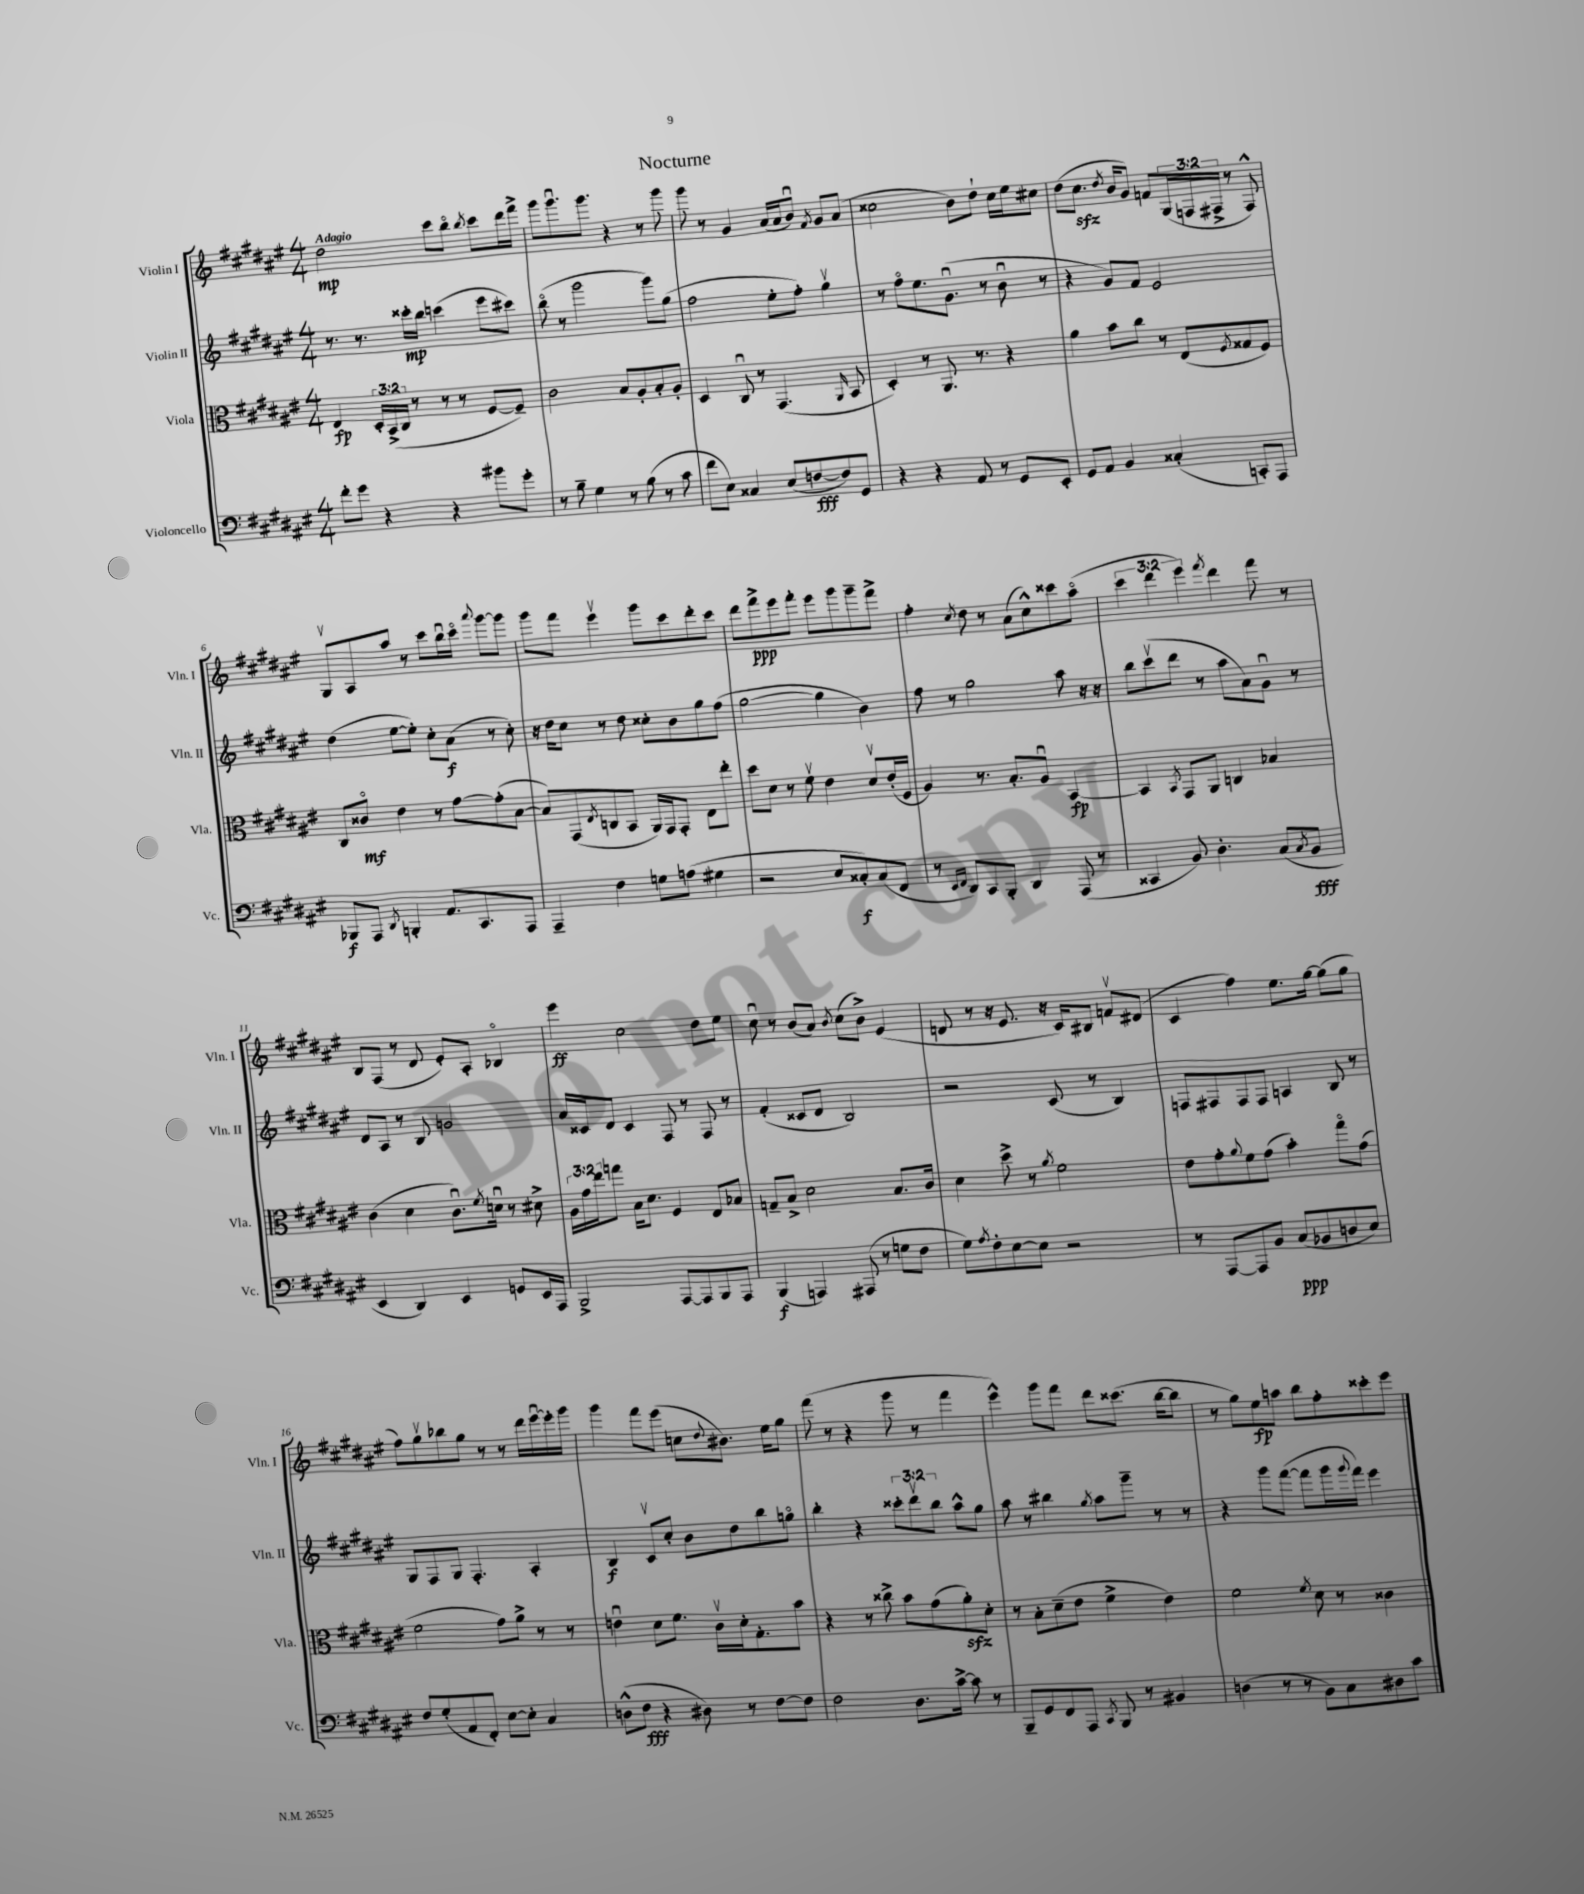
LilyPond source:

\header { title = "Nocturne" }
<<
\new StaffGroup <<
\new Staff = "s0" \with { instrumentName = "Violin I" shortInstrumentName = "Vln. I" } {
    \clef treble \key fis \major \numericTimeSignature \time 4/4 \override Staff.TupletNumber.text = #tuplet-number::calc-fraction-text \tempo "Adagio"
    dis''2\mp cis'''8 b''8\flageolet \acciaccatura { b''8 } cis'''8 dis'''16 fis'''16-> |
    gis'''8 gis'''8.\downbow gis'''8. r4 r8 gis'''8 |
    gis'''8 r8 gis'4 ais'16( ais'16 b'8\downbow) \acciaccatura { fis'8 } gis'8 ais'8( |
    cisis''2 b'8) dis''8-! cisis''16 eis''16 cis''8 |
    dis''8( cis''8.\sfz \acciaccatura { dis''8 } b'16 gis'8) f'8 \tuplet 3/2 { gis16( f16 fis16-> } r8 fis8-^) |
    gis8\upbow ais8 ais''8 r8 cis'''8 b''16\downbow cis'''16\flageolet \appoggiatura { ais'''8 } gis'''8~ gis'''8 |
    gis'''8 fis'''8 eis'''4\upbow gis'''8 cis'''8 dis'''8-. cis'''8 |
    dis'''8 fis'''8->\ppp eis'''8 fis'''8-. eis'''8 gis'''8 gis'''8-- fis'''8-> |
    fis''4-. \acciaccatura { cis''8 } dis''8 r8 ais'8( cis''8-^) cisis'''8 ais''8\flageolet( |
    \tuplet 3/2 { cis'''4 dis'''4 eis'''4) } \acciaccatura { fis'''8 } dis'''4 fis'''8 r8 |
    b8 fis8( r8 dis'8 eis'8-.) ais8-. bes4\flageolet |
    eis'''4\ff cis''2 dis''8 eis''8 |
    cis''8\downbow r8 b'8( ais'8) \acciaccatura { b'8 } cis''8( b'8->) eis'4( |
    d'8 r8 r16 eis'8. r16 cis'16) bis8 f'8\upbow dis'8( |
    cis'4 fis''4) eis''8. gis''16~ gis''8( gis''8 |
    fis''8) gis''8\upbow bes''8 gis''8 r8 r8 dis'''16 eis'''16~\downbow eis'''16-. gis'''16 |
    gis'''4 fis'''8 eis'''8( c''8 \appoggiatura { dis''8 } bis'8.) eis''16 gis''8 |
    fis'''8( r8 r4 gis'''8 r8 fis'''4 |
    eis'''4-^) gis'''8 fis'''8 dis'''8 cisis'''8.( b''16~ b''8 |
    r8 gis''8) eis''8\fp a''8 b''8 fis''8-. cisis'''8-. eis'''8 \bar "|." |
}
\new Staff = "s1" \with { instrumentName = "Violin II" shortInstrumentName = "Vln. II" } {
    \clef treble \key fis \major \numericTimeSignature \time 4/4 \override Staff.TupletNumber.text = #tuplet-number::calc-fraction-text
    r8. r8. cisis'''16-.\mp b''16 c'''4( eis'''8 cis'''8) |
    b''8\flageolet( r8 gis'''2 gis'''8) gis''8( |
    fis''2 eis''8-. fis''8-.) gis''4\upbow |
    r8 fis''8\flageolet eis''8. gis'8.\downbow( r8 b'8\downbow r8 |
    r4 gis'8) fis'8 eis'2 |
    dis''4( eis''8~ eis''8-.) cis''8-. ais'8\f( r8 cis''8-.) |
    r16 dis''16 cis''8 r8 dis''8 cisis''8-. b'8 gis''8 fis''8( |
    gis''2~ gis''4 b'4) |
    fis''8 r8 gis''2 ais''8 r16 r16 |
    b''8 cis'''8\upbow( dis'''8 r8 ais''8 ais'8) gis'8\downbow r8 |
    dis'8 ais8 r8 b8 g'2 |
    ais'16 cisis'16 dis'8 cisis'4 fis8 r8 fis8 r8 |
    fis'4-.( cisis'8 dis'8 b2) |
    r2 cis'8( r8 b4) |
    f8 fis8 fis8 fis8 a4 b8 r8 |
    gis8 fis8 gis8 fis4.-. ais4-. |
    b4\f cis'8\upbow cis''8-. b'8 dis''8 b''8 g''8\flageolet |
    b''4-. r4 \tuplet 3/2 { cisis'''8-. dis'''8\upbow b''8 } ais''8-^ gis''8 |
    ais''8 r8 bis''4 \acciaccatura { gis''8 } ais''8 gis'''8-- r8 r8 |
    r4 gis'''8 fis'''8~( fis'''8 gis'''16 \appoggiatura { gis'''8 } fis'''16) eis'''4 \bar "|." |
}
\new Staff = "s2" \with { instrumentName = "Viola" shortInstrumentName = "Vla." } {
    \clef alto \key fis \major \numericTimeSignature \time 4/4 \override Staff.TupletNumber.text = #tuplet-number::calc-fraction-text
    eis4\fp \tuplet 3/2 { dis16-. b,16->( cis16 } r8 r8 r8 fis8~ fis8--) |
    cis'2 b8 ais8-. b8-. ais8-. |
    dis4 cis8\downbow r8 gis,4.( \grace { ais,16 } b,8 |
    dis4-.) r8 ais,8. r8. r4 |
    ais'4 b'8 cis''8 r8 eis8( \acciaccatura { fis8 } gisis8 fis8) |
    cis8 cisis'8\flageolet\mf eis'4 r8 gis'8~ gis'8-.( b8~ |
    b8) gis,8( \acciaccatura { eis8 } c8 b,8 ais,16) gis,16 gis,8-. eis8 eis''8-. |
    dis''8 dis'8 r8 fis'8\upbow eis'4 dis'8\upbow eis'16-.( fis16 |
    ais4) r8. b8.-. ais8\downbow b,4~\fp |
    b,4 \acciaccatura { b,8 } gis,8 ais,8 c4 bes4 |
    cis'4( dis'4 cis'8.\downbow) \acciaccatura { fis'8 } d'16\downbow r8 dis'8-> |
    \tuplet 3/2 { ais16 gis'16 eis''16 } g''8 b16 dis'8. fis4 eis8 bes8 |
    g8-- b8-> dis'2 b8. cis'16 |
    dis'4 dis''8-> r8 \acciaccatura { ais'8 } fis'2 |
    eis'8 gis'8-. \appoggiatura { ais'8 } fis'8 gis'8( b'4-.) gis''8\flageolet gis'8( |
    fis'2 gis'8) ais'8-> r8 r8 |
    e'4\downbow dis'8 fis'8. cis'16\upbow dis'16-. gis8.-. b'8 |
    r4 r8 cisis''8-> b'8 gis'8( ais'8-.\sfz) dis'8-. |
    r8 b8-. dis'8--( eis'8 fis'4-> eis'4) |
    fis'2 \acciaccatura { fis'8 } dis'8 r8 cisis'4 \bar "|." |
}
\new Staff = "s3" \with { instrumentName = "Violoncello" shortInstrumentName = "Vc." } {
    \clef bass \key fis \major \numericTimeSignature \time 4/4
    fis'8-. gis'8 r4 r4 bis'8 gis'8-. |
    r8 b8-- gis4 r8 b8( r8 cis'8 |
    fis'8 eis8) cisis4 eis8( f8~\fff f8) gis,8 |
    r4 r4 ais,8 r8 gis,8 eis,8-. |
    gis,8 ais,8 b,4 cisis4-.( c,8-.) ais,,8 |
    bes,,8\f ais,,8 \acciaccatura { dis,8 } b,,4-. ais,8. cis,8. ais,,8 |
    ais,,4-- fis4 g8 a8( gis4 |
    r2 eis8 cisis8-.\f) cisis8( fis,8 |
    r8 \grace { eis,16 fis,16 } dis,8) cis,8 b,,8-. dis,4 ais,,8( r8 |
    cisis,4 b,8) dis4.-. cis8( \acciaccatura { cis8 } b,8\fff |
    eis,4 dis,4) eis,4 g,8 eis,16 ais,,16 |
    b,,2-> ais,,8~ ais,,8 b,,8 ais,,8 |
    b,,4\f( a,,4) ais,,8( r8 g8 fis8 |
    gis8) \acciaccatura { ais8 } fis8-. eis8~ eis8 r2 |
    r8 ais,,8~ ais,,8 b,8 cis8\ppp( bes,8 d8 eis8) |
    fis8 gis8-.( ais,8 fis,8-.) eis8~ eis8-. cis4 |
    d8-^( fis8\fff r4 dis8) r8 fis8~ fis8 |
    fis2 dis8. cis'16~-> cis'8 r8 |
    b,,8-- gis,8 fis,8 ais,,8 \acciaccatura { cis,8 } b,,8 r8 bis,4 |
    d4( r8 r8 b,8) cis8 dis8 cis'8 \bar "|." |
}
>>
>>
